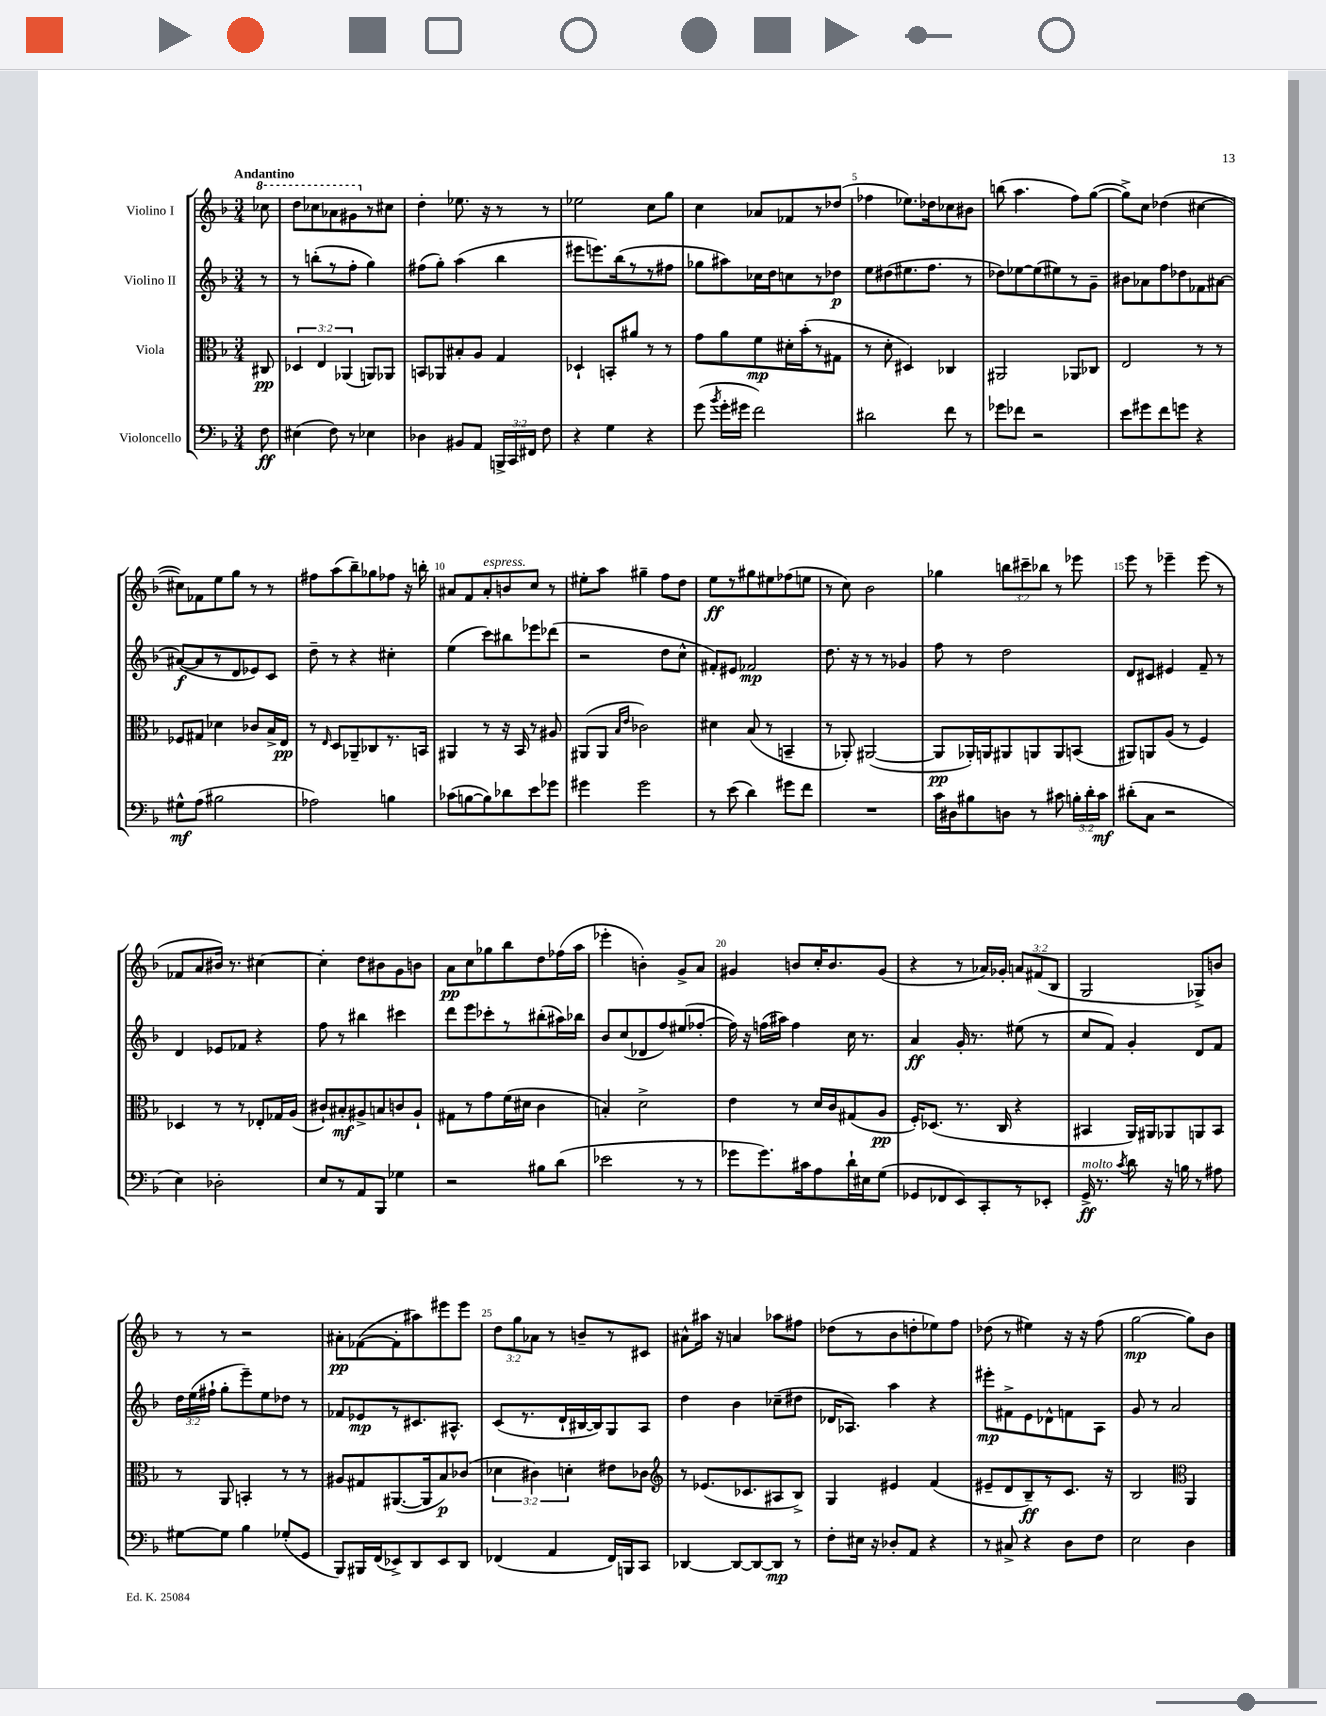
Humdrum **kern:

**kern	**dynam	**kern	**dynam	**kern	**dynam	**kern	**dynam
*part4	*part4	*part3	*part3	*part2	*part2	*part1	*part1
*staff4	*staff4	*staff3	*staff3	*staff2	*staff2	*staff1	*staff1
*I"Violoncello	*	*I"Viola	*	*I"Violino II	*	*I"Violino I	*
*clefF4	*	*clefC3	*	*clefG2	*	*clefG2	*
*k[b-]	*	*k[b-]	*	*k[b-]	*	*k[b-]	*
*M3/4	*	*M3/4	*	*M3/4	*	*M3/4	*
*	*	*	*	*	*	*8va	*
=	=	=	=	=	=	=	=
!	!	!	!	!	!	!LO:TX:a:B:t=Andantino	!
8F\	ff	8C#X/	pp	8r	.	8ccc-X\	.
=1	=1	=1	=1	=1	=1	=1	=1
(4E#X\	.	6D-X/	.	8r	.	8ddd\L	.
.	.	.	.	(8bbn'\L	.	8ccc-X\	.
.	.	6E/	.	.	.	.	.
8F\)	.	.	.	8r	.	8aa-X\	.
.	.	(6AA-X/	.	.	.	.	.
8r	.	.	.	8ff'\J	.	8gg#X\	.
*	*	*	*	*	*	*X8va	*
4E-X\	.	8AAn/L)	.	4gg\)	.	8r	.
.	.	8AA-X/J	.	.	.	8cc#X\J	.
=2	=2	=2	=2	=2	=2	=2	=2
4D-X\	.	8BBn/L	.	(8ff#X\L	.	4dd'\	.
.	.	8AA-X/	.	8gg'\J)	.	.	.
8BB#X/L	.	8B#X'/	.	(4aa\	.	8.ee-X\	.
8AA/J	.	8A/J	.	.	.	.	.
.	.	.	.	.	.	16r	.
24BBBn^/LL	.	4G/	.	4bb-\	.	8r	.
24CC/	.	.	.	.	.	.	.
24FF#X/JJ	.	.	.	.	.	.	.
8F\	.	.	.	.	.	8r	.
=3	=3	=3	=3	=3	=3	=3	=3
4r	.	4D-X`/	.	8eee#X\L	.	2ee-X\	.
.	.	.	.	8.eeen\)	.	.	.
4G\	.	8BBn'/L	.	.	.	.	.
.	.	.	.	(16bb-\k	.	.	.
.	.	8a#X/J	.	8r	.	.	.
4r	.	8r	.	8r	.	8cc\L	.
.	.	8r	.	8ff#X\J	.	8gg\J	.
=4	=4	=4	=4	=4	=4	=4	=4
(8g\	.	8g\L	.	8gg-X\L	.	4cc\	.
8qb-/	.	.	.	.	.	.	.
16g'\LL	.	8a\	.	8aa#X\)	.	.	.
16g#X\JJ	.	.	.	.	.	.	.
2f\)	.	8f\	mp	16cc-X\L	.	8a-X/L	.
.	.	.	.	16dd\J	.	.	.
.	.	16d#X'\L	.	8ccn\	.	8f-X/	.
.	.	(16b-'\J	.	.	.	.	.
.	.	8r	.	8r	.	8r	.
.	.	8G#X\J	.	8dd-X\J	p	(8dd-X/J	.
=5	=5	=5	=5	=5	=5	=5	=5
2d#X\	.	8r	.	8ee\L	.	4ff-X\	.
.	.	8d'\	.	(8dd#X\	.	.	.
.	.	4D#X/)	.	8.ee#X\	.	8.ee-X\L)	.
.	.	.	.	8.ff\J	.	16dd-X\k	.
8f\	.	4C-X/	.	.	.	8cc-X\	.
8r	.	.	.	8r	.	8b#X\J	.
=6	=6	=6	=6	=6	=6	=6	=6
8g-X\L	.	2AA#X/	.	8dd-X\L)	.	(8bbn\	.
8f-X\J	.	.	.	[8ee-X\	.	4.aa\	.
2r	.	.	.	(8ee-\]	.	.	.
.	.	.	.	8ee#X\)	.	.	.
.	.	8AA-X/L	.	8r	.	8ff\L)	.
.	.	8C-X/J	.	8g~\J	.	([8gg\J	.
=7	=7	=7	=7	=7	=7	=7	=7
8e\L	.	2E/	.	8b#X\L	.	8gg^\L])	.
8g#X\	.	.	.	8a-X\	.	8cc\J	.
8f\	.	.	.	8ff\	.	(4dd-X\	.
8gn\J	.	.	.	8dd-X\	.	.	.
4r	.	8r	.	8f-X\	.	[4cc#X\	.
.	.	8r	.	[8a#X\J	.	.	.
!!LO:LB:g=z
=8	=8	=8	=8	=8	=8	=8	=8
8G#X^^\L	mf	8F-X/L	.	(8a#X/L_	f	8cc#X\L])	.
(8A\J	.	8G#X/J	.	8a#/]	.	8f-X\	.
2B#X\	.	4d-X\	.	8r	.	8ee\	.
.	.	.	.	8d/	.	8gg\J	.
.	.	8c-X/L	.	8e-X/)	.	8r	.
.	.	16B-^/L	.	8c/J	.	8r	.
.	.	16E/JJ	pp	.	.	.	.
=9	=9	=9	=9	=9	=9	=9	=9
2A-X\)	.	8r	.	8dd~\	.	8ff#X\L	.
.	.	16qqE/	.	.	.	.	.
.	.	8D/L	.	8r	.	(8aa\	.
.	.	8AA-X~/	.	4r	.	8bb-~\)	.
.	.	8C-X/	.	.	.	8gg-X\	.
4Bn\	.	8.r	.	4cc#X'\	.	8ff-X\J	.
.	.	.	.	.	.	16r	.
.	.	16BBn/Jk	.	.	.	16bbn'\	.
=10	=10	=10	=10	=10	=10	=10	=10
(8c-X\L	.	4AA#X/	.	(4ee\	.	8a#X/L	.
[8Bn\	.	.	.	.	.	8f/	.
!	!	!	!	!	!	!LO:TX:a:i:t=espress.	!
8B\])	.	8r	.	8ccc\L)	.	8a#'/	.
8d-X\	.	16r	.	8bb#X\	.	8bn/	.
.	.	16BB-/	.	.	.	.	.
8e\	.	8r	.	8eee-X\	.	8cc/J	.
8g-X\J	.	8A#X/	.	(8ddd-X\J	.	8r	.
=11	=11	=11	=11	=11	=11	=11	=11
4g#X\	.	(8AA#X/L	.	2r	.	8ee#X'\L	.
.	.	8AA#/J	.	.	.	8aa\J	.
.	.	16qqB-/LL	.	.	.	.	.
.	.	16qqe/JJ	.	.	.	.	.
2g#\	.	2c-X\)	.	.	.	4gg#X~\	.
.	.	.	.	8dd\L	.	8ff\L	.
.	.	.	.	8cc^^\J	.	8dd\J	.
=12	=12	=12	=12	=12	=12	=12	=12
8r	.	4d#X\	.	8f#X'/L)	.	8ee\L	ff
(8e\	.	.	.	8e#X/J	.	8r	.
4d\)	.	(8B-/	.	2f-X/	mp	8gg#X\	.
.	.	8r	.	.	.	8ee#X\	.
8g#X\L	.	4BBn~/	.	.	.	(8ff-X\	.
8f\J	.	.	.	.	.	8een\J	.
=13	=13	=13	=13	=13	=13	=13	=13
2.r	.	8r	.	8.dd\	.	8r	.
.	.	8AA-X'/)	.	.	.	8cc\)	.
.	.	.	.	16r	.	.	.
.	.	([2AA#X/	.	8r	.	2b-\	.
.	.	.	.	8r	.	.	.
.	.	.	.	4g-X/	.	.	.
=14	=14	=14	=14	=14	=14	=14	=14
16c\LL	.	8AA#/L]	pp	8ff\	.	4gg-X\	.
16D#X\J	.	.	.	.	.	.	.
8B#X\	.	16AA-X'/L)	.	8r	.	.	.
.	.	16AAn/J	.	.	.	.	.
8Dn\J	.	8AA#X/	.	2dd\	.	12bbn\L	.
.	.	.	.	.	.	12ccc#X~\	.
8r	.	8AAn/	.	.	.	.	.
.	.	.	.	.	.	12bb-X\J	.
8c#X\	.	8AA/	.	.	.	8r	.
24Bn'\LL	.	(8BBn/J	.	.	.	8eee-X\	.
24d'\	.	.	.	.	.	.	.
24c#\JJ	mf	.	.	.	.	.	.
=15	=15	=15	=15	=15	=15	=15	=15
(8d#X'\L	.	8AA#X/L)	.	8d/L	.	8eee\	.
8C\J	.	8AAn/	.	8c#X/J	.	8r	.
2r	.	(8A/J	.	4e#X/	.	4eee-X~\	.
.	.	8r	.	.	.	.	.
.	.	4F/)	.	8f~/	.	(8eee-\	.
.	.	.	.	8r	.	8r	.
!!LO:LB:g=z
=16	=16	=16	=16	=16	=16	=16	=16
4E\)	.	4D-X/	.	4d/	.	8f-X/L	.
.	.	.	.	.	.	8a/	.
2D-X'\	.	8r	.	8e-X/L	.	16b#X/Jk)	.
.	.	.	.	.	.	8.r	.
.	.	8r	.	8f-X/J	.	.	.
.	.	8E-X'/L	.	4r	.	[4cc#X\	.
.	.	16G-X/L	.	.	.	.	.
.	.	(16A/JJ	.	.	.	.	.
=17	=17	=17	=17	=17	=17	=17	=17
8E/L	.	8c#X`/L)	.	8ff\	.	4cc#'\]	.
8r	.	8B#X'/	mf	8r	.	.	.
8AA/	.	8A#X^/	.	4bb#X\	.	8dd\L	.
8BBB-/J	.	8Bn/	.	.	.	8b#X\	.
4G-X\	.	8cn/	.	4ccc#X\	.	8g\	.
.	.	8A#`/J	.	.	.	8bn\J	.
=18	=18	=18	=18	=18	=18	=18	=18
2r	.	8G#X\L	.	8ddd\L	.	8a\L	pp
.	.	8r	.	8eee\	.	8cc\	.
.	.	8g\	.	8ccc-X'\	.	8gg-X\	.
.	.	(16f\L	.	8r	.	8bb-\	.
.	.	16d#X\JJ	.	.	.	.	.
8B#X\L	.	4c\	.	(8bb#X'\	.	8dd\	.
(8d\J	.	.	.	16aa#X\L)	.	(16ff-X\L	.
.	.	.	.	16bb-X\JJ	.	16aa\JJ	.
=19	=19	=19	=19	=19	=19	=19	=19
2e-X\	.	4Bn'/)	.	8b-/L	.	4eee-X'\	.
.	.	.	.	(8cc/	.	.	.
.	.	2d^\	.	8d-X/	.	4bn'\)	.
.	.	.	.	8ff/)	.	.	.
8r	.	.	.	(8ee#X/	.	8g^/L	.
8r	.	.	.	[8ff-X'/J	.	8a/J	.
=20	=20	=20	=20	=20	=20	=20	=20
8g-X\L	.	4e\	.	16ff-\])	.	4g#X/	.
.	.	.	.	16r	.	.	.
8.g-\)	.	.	.	(16ffn\LL	.	.	.
.	.	.	.	16aa#X\JJ)	.	.	.
.	.	8r	.	4ff\	.	8bn/L	.
16c#X\k	.	.	.	.	.	.	.
8A\	.	16d/LL	.	.	.	16cc'/K	.
.	.	16c/J	.	.	.	8.b/	.
16d`\L	.	(8G#X/	.	16cc\	.	.	.
16E#X\J	.	.	.	8.r	.	.	.
(8G\J	.	8A/J	pp	.	.	(8g#/J	.
=21	=21	=21	=21	=21	=21	=21	=21
8GG-X/L	.	16F'/KL)	.	4a/	ff	4r	.
.	.	(8.D-X/J	.	.	.	.	.
8FF-X/	.	.	.	.	.	.	.
8EE/)	.	8.r	.	16g'/	.	8r	.
.	.	.	.	8.r	.	.	.
8CC'/	.	.	.	.	.	16a-X/LL)	.
.	.	16C/	.	.	.	16g-X'/JJ	.
8r	.	4r	.	(8ee#X\	.	12an/L	.
.	.	.	.	.	.	(12f#X/	.
8EE-X'/J	.	.	.	8r	.	.	.
.	.	.	.	.	.	12B-/J	.
=22	=22	=22	=22	=22	=22	=22	=22
!LO:TX:a:i:t=molto	!	!	!	!	!	!	!
16GG^/	ff	4BB#X/	.	8cc/L	.	2G/	.
8.r	.	.	.	.	.	.	.
.	.	.	.	8f/J)	.	.	.
8qc/	.	.	.	.	.	.	.
8d\	.	16AA/LL)	.	4g'/	.	.	.
.	.	16AA#X/J	.	.	.	.	.
16r	.	8AA-X/	.	.	.	.	.
16Bn\	.	.	.	.	.	.	.
8r	.	8AAn/	.	8d/L	.	8G-X^/L)	.
8A#X\	.	8BB#/J	.	8f/J	.	8bn/J	.
!!LO:LB:g=z
=23	=23	=23	=23	=23	=23	=23	=23
[8G#X\L	.	8r	.	24dd\LL	.	8r	.
.	.	.	.	(24ee\	.	.	.
.	.	.	.	24ff#X`\JJ	.	.	.
8G#\J]	.	8AA/	.	8gg'\L	.	8r	.
4B-\	.	4BBn'/	.	8eee~\)	.	2r	.
.	.	.	.	8ee\	.	.	.
(8G-X'/L	.	8r	.	8dd-X\J	.	.	.
8GG/J	.	8r	.	8r	.	.	.
=24	=24	=24	=24	=24	=24	=24	=24
8BBB-/L)	.	8A#X/L	.	8f-X/L	.	8a#X'\L	pp
16BBB#X/L	.	8G#X/	.	8e-X/	mp	([8f-X\	.
(16FF/J	.	.	.	.	.	.	.
8EE-X^/)	.	([8.AA#X/	.	8r	.	8f-'\]	.
8DD/	.	.	.	8.c#X/	.	8aa#X\)	.
.	.	16AA#/k]	.	.	.	.	.
8EE-/	.	8B-/)	p	.	.	8eee#X\	.
.	.	.	.	8.A#X^^/J	.	.	.
8DD/J	.	(8c-X/J	.	.	.	8eee#\J	.
=25	=25	=25	=25	=25	=25	=25	=25
(4FF-X/	.	6d-X\	.	(8c/L	.	12dd\L	.
.	.	.	.	.	.	12gg\	.
.	.	.	.	8.r	.	.	.
.	.	6c#X\)	.	.	.	12a-X\J	.
4AA/	.	.	.	.	.	8r	.
.	.	.	.	16d`/L	.	.	.
.	.	6dn'\	.	.	.	.	.
.	.	.	.	[16B#X/	.	8bn~/L	.
.	.	.	.	16B#/J])	.	.	.
16FF-/LL)	.	8e#X\L	.	8G/	.	8r	.
16BBBn/J	.	.	.	.	.	.	.
8CC/J	.	8c-X\J	.	8A/J	.	8c#X/J	.
=26	=26	=26	=26	=26	=26	=26	=26
*	*	*clefG2	*	*	*	*	*
[4DD-X/	.	8r	.	4dd\	.	8a#X^^\L	.
.	.	(8.e-X/L	.	.	.	16aa#X\Jk	.
.	.	.	.	.	.	16r	.
8DD-/L_	.	.	.	4b-\	.	4an/	.
.	.	8.c-X/	.	.	.	.	.
8DD-/_	.	.	.	.	.	.	.
8DD-/J]	mp	8A#X/	.	(8cc-X~\L	.	8aa-X\L	.
8r	.	8B-^/J)	.	8dd#X\J	.	8ff#X\J	.
=27	=27	=27	=27	=27	=27	=27	=27
8F'\L	.	4G/	.	16d-X/KL	.	(8dd-X\L	.
.	.	.	.	8.A-X/J)	.	.	.
16E#X\Jk	.	.	.	.	.	8r	.
16r	.	.	.	.	.	.	.
8D-X'/L	.	4e#X/	.	4aa\	.	8b-\	.
8AA/J	.	.	.	.	.	8ddn'\	.
4r	.	(4f/	.	4r	.	8ee-X\)	.
.	.	.	.	.	.	8ff\J	.
=28	=28	=28	=28	=28	=28	=28	=28
8r	.	8e#X~/L	.	8eee#X'\L	mp	(8dd-X\	.
8C#X^/	.	8d/	.	8f#X^\	.	8r	.
4r	.	8B-~/)	ff	8e\	.	4ee#X\)	.
.	.	8r	.	8d-X^^\	.	.	.
8D\L	.	8.c/J	.	8fn\	.	16r	.
.	.	.	.	.	.	16r	.
8F\J	.	.	.	8A\J	.	(8ff\	.
.	.	16r	.	.	.	.	.
=29	=29	=29	=29	=29	=29	=29	=29
2E\	.	2B-/	.	8g/	.	[2gg\	mp
.	.	.	.	8r	.	.	.
.	.	.	.	2a/	.	.	.
*	*	*clefC3	*	*	*	*	*
4D\	.	4AA/	.	.	.	8gg\L])	.
.	.	.	.	.	.	8b-\J	.
==	==	==	==	==	==	==	==
*-	*-	*-	*-	*-	*-	*-	*-
